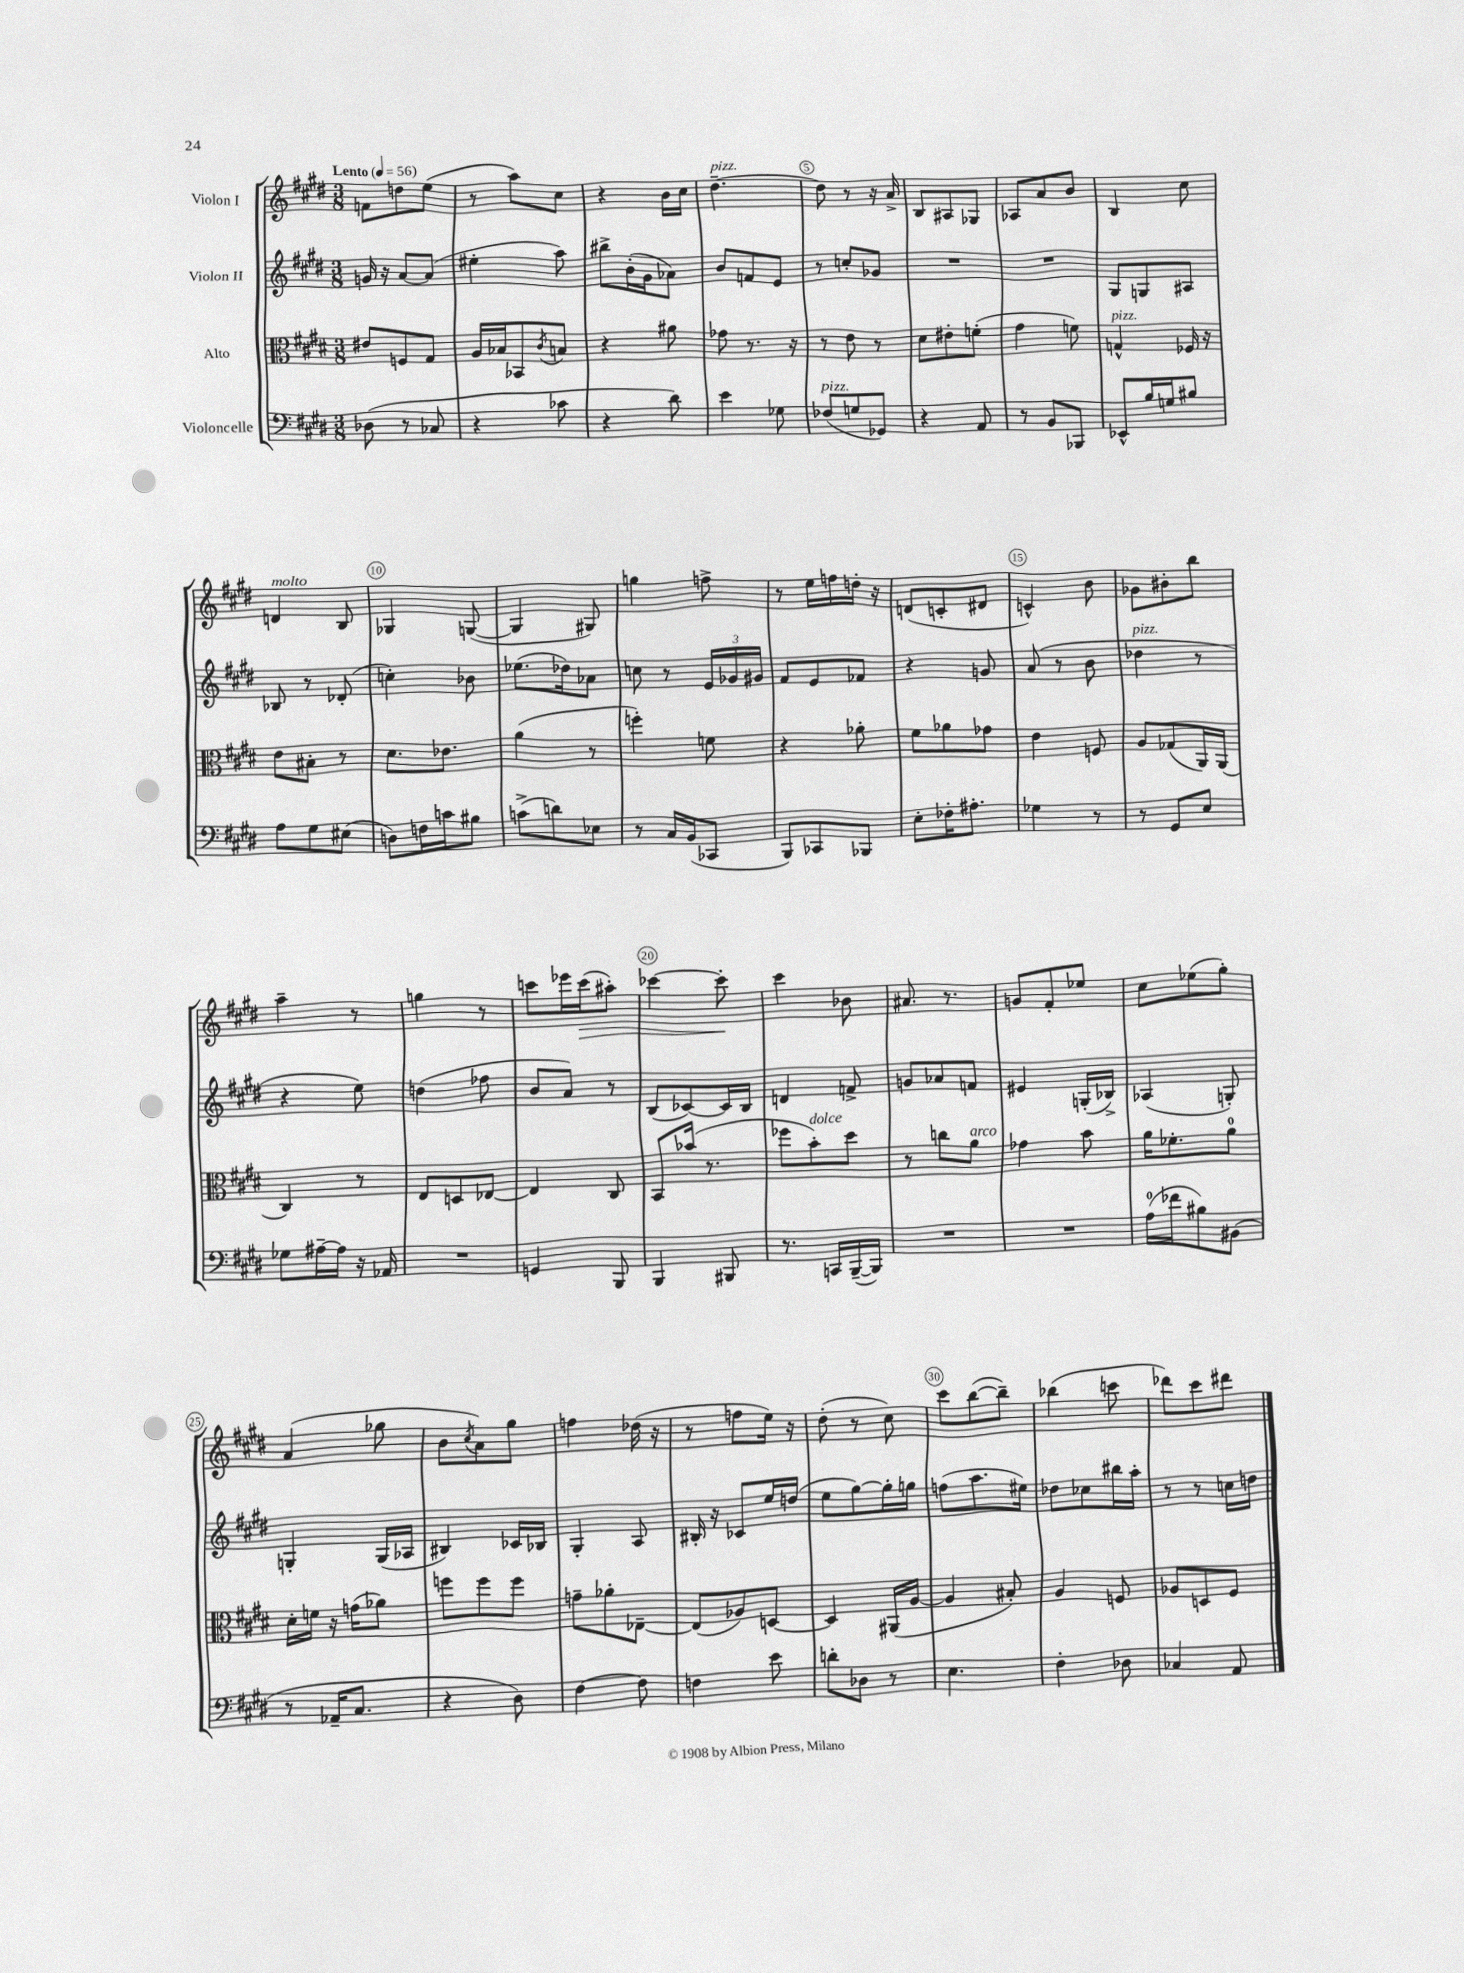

**kern	**kern	**kern	**kern	**dynam
*part4	*part3	*part2	*part1	*part1
*staff4	*staff3	*staff2	*staff1	*staff1
*I"Violoncelle	*I"Alto	*I"Violon II	*I"Violon I	*
*clefF4	*clefC3	*clefG2	*clefG2	*
*k[f#c#g#d#]	*k[f#c#g#d#]	*k[f#c#g#d#]	*k[f#c#g#d#]	*
*M3/8	*M3/8	*M3/8	*M3/8	*
*MM56	*MM56	*MM56	*MM56	*
=1	=1	=1	=1	=1
!	!	!	!LO:TX:a:B:t=Lento	!
(8D-X\	8e#X/L	16gn/	8fn\L	.
.	.	16r	.	.
8r	8Fn/	[8a/L	8ddn\	.
8C-X/	8G#/J	(8a/J]	(8ee\J	.
=2	=2	=2	=2	=2
4r	16A/LL	4ee#X'\	8r	.
.	16B-X/J	.	.	.
.	8BB-X/	.	8aa\L)	.
.	8qc#/	.	.	.
8c-X\	8Bn/J	8aa\)	8cc#\J	.
=3	=3	=3	=3	=3
4r	4r	8bb#X^\L	4r	.
.	.	(16b'\L	.	.
.	.	16g#\J	.	.
8d#\)	8a#X\	8a-X\J)	16b\LL	.
.	.	.	16cc#\JJ	.
=4	=4	=4	=4	=4
!	!	!	!LO:TX:a:i:t=pizz.	!
4e\	8g-X\	8b/L	[4.dd#~\	.
.	8.r	8fn/	.	.
8G-X\	.	8e/J	.	.
.	16r	.	.	.
=5	=5	=5	=5	=5
!LO:TX:a:i:t=pizz.	!	!	!	!
(8F-X/L	8r	8r	8dd#\]	.
8Gn/	8e\	8ccn'/L	8r	.
8GG-X/J)	8r	8g-X/J	16r	.
.	.	.	16a^/	.
=6	=6	=6	=6	=6
4r	8d#\L	4.r	8B/L	.
.	8e#X'\	.	8A#X/	.
8AA/	(8fn'\J	.	8G-X/J	.
=7	=7	=7	=7	=7
8r	4g#\	4.r	8A-X/L	.
8BB/L	.	.	8a/	.
8BBB-X/J	8fn\)	.	8b/J	.
=8	=8	=8	=8	=8
!	!LO:TX:a:i:t=pizz.	!	!	!
8EE-X^^/L	4Gn^^/	8G#/L	4B/	.
16B/L	.	8Gn/	.	.
16Gn/J	.	.	.	.
8B#X/J	16F-X/	8A#X/J	8cc#\	.
.	16r	.	.	.
!!LO:LB:g=z
=9	=9	=9	=9	=9
!	!	!	!LO:TX:a:i:t=molto	!
8A\L	8e\L	8B-X/	4dn/	.
8G#\	8B#X'\J	8r	.	.
(8E#X\J	8r	(8d-X'/	8B/	.
=10	=10	=10	=10	=10
8Dn\L)	8.d#\L	4ccn'\)	4G-X/	.
16Fn\L	.	.	.	.
16cn\J	8.e-X\J	.	.	.
8B#X\J	.	8b-X\	([8Gn/	.
=11	=11	=11	=11	=11
(8cn^\L	(4a\	(8.ee-X\L	4G/]	.
8dn\)	.	.	.	.
.	.	16dd-X\k)	.	.
8E-X\J	8r	8a-X\J	8G#X/)	.
=12	=12	=12	=12	=12
8r	4ffn'\)	8ccn\	4ggn\	.
16C#/LL	.	8r	.	.
(16BB/J	.	.	.	.
8CC-X/J	8fn\	24e/LL	8ffn^\	.
.	.	24g-X/	.	.
.	.	24g#X/JJ	.	.
=13	=13	=13	=13	=13
8BBB/L)	4r	8f#/L	8r	.
8CC-X/	.	8e/	16ee\LL	.
.	.	.	16ffn\	.
8BBB-X/J	8a-X'\	8f-X/J	16ddn'\JJ	.
.	.	.	16r	.
=14	=14	=14	=14	=14
8E'\L	8f#\L	4r	(8dn/L	.
16F-X'\K	8a-X\	.	8cn'/	.
8.A#X'\J	.	.	.	.
.	8g-X\J	8gn/	8d#X/J	.
=15	=15	=15	=15	=15
4G-X\	4e\	(8a/	4cn^^/)	.
.	.	8r	.	.
8r	8Fn/	8b\	8b\	.
=16	=16	=16	=16	=16
!	!	!LO:TX:a:i:t=pizz.	!	!
8r	8A/L	4dd-X\	8g-X\L	.
8GG#/L	(8G-X/	.	8b#X'\	.
8E/J	16AA/L)	8r	8bb\J	.
.	(16AA/JJ	.	.	.
!!LO:LB:g=z
=17	=17	=17	=17	=17
8G-X\L	4C#/)	4r	4aa~\	.
[16A#X~\L	.	.	.	.
16A#\JJ]	.	.	.	.
16r	8r	8ee\)	8r	.
16AA-X/	.	.	.	.
=18	=18	=18	=18	=18
4.r	8E/L	(4ddn\	4ggn\	.
.	8Dn/	.	.	.
.	[8E-X/J	8ff-X\	8r	.
=19	=19	=19	=19	=19
4GGn/	4E-/]	8b/L	8cccn\L	.
.	.	8a/J)	16eee-X\L	.
!	!	!	!	!LO:HP:b
.	.	.	(16ccc\J	>
8BBB/	8C#/	8r	8aa#X'\J)	.
=20	=20	=20	=20	=20
4BBB/	8BB/L	(8B/L	[4ccc-X\	.
.	(16b-X/Jk	[8c-X/)	.	.
.	8.r	.	.	.
8BBB#X/	.	16c-/L]	8ccc-'\]	.
.	.	16B/JJ	.	.
.	.	.	.	]
=21	=21	=21	=21	=21
8.r	8ff-X\L	4dn/	4ccc#\	.
!	!LO:TX:a:i:t=dolce	!	!	!
.	8b'\)	.	.	.
16CCn/LL	.	.	.	.
([16BBB~/	8dd#\J	8fn^/	8b-X\	.
16BBB/JJ])	.	.	.	.
=22	=22	=22	=22	=22
4.r	8r	8gn/L	8.a#X/	.
.	8ccn\L	8a-X/	.	.
.	.	.	8.r	.
!	!LO:TX:a:i:t=arco	!	!	!
.	8a\J	8fn/J	.	.
=23	=23	=23	=23	=23
4.r	4g-X\	4e#X/	8gn/L	.
.	.	.	8f#'/	.
.	8b\	(16Gn'/LL	8ee-X/J	.
.	.	16B-X^/JJ)	.	.
=24	=24	=24	=24	=24
(16A\LL	16a\KL	(4A-X/	8cc#\L	.
16f-X\J	8.f-X'\	.	.	.
8B#X\)	.	.	(8ee-X\	.
(8BB#X\J	8a\J	8Gn'/)	8gg#'\J)	.
!!LO:LB:g=z
=25	=25	=25	=25	=25
8r	16d#'\LL	4Gn'/	(4a/	.
.	16fn\JJ	.	.	.
16AA-X~/KL	16r	.	.	.
8.C#/J	(16gn\KL	.	.	.
.	8a-X\J)	(16G/LL	8gg-X\	.
.	.	16A-X/JJ	.	.
=26	=26	=26	=26	=26
4r	8ffn\L	4B#X/)	8b\L	.
.	.	.	8qcc#/	.
.	8ff\	.	8a\)	.
8D#\)	8ff\J	16c-X/LL	8gg#\J	.
.	.	16B-X/JJ	.	.
=27	=27	=27	=27	=27
[4F#\	8gn~\L	4G#'/	4ffn\	.
.	8a-X'\	.	.	.
8F#\]	[8E-X~\J	8A/	(16dd-X\	.
.	.	.	16r	.
=28	=28	=28	=28	=28
4Fn\	(8E-/L]	16B#X'/	8r	.
.	.	16r	.	.
.	8A-X/)	8c-X/L	8ffn\L	.
8e\	[8Dn/J	16ee/L	16ee\Jk)	.
.	.	(16ddn/JJ	16r	.
=29	=29	=29	=29	=29
8dn'\L	4D/]	8ee\L	(8dd#'\	.
8D-X\J	.	[8gg#\)	8r	.
8r	(16AA#X/LL	16gg#'\L]	8cc#\)	.
.	[16A/JJ	16ggn\JJ	.	.
=30	=30	=30	=30	=30
4.E\	4A/]	(8ffn\L	8ccc#\L	.
.	.	8.aa\	([8bb\	.
.	8B#X'/)	.	8bb~\J])	.
.	.	16ee#X\Jk)	.	.
=31	=31	=31	=31	=31
4F#'\	4A/	8dd-X\L	(4bb-X\	.
.	.	8cc-X\	.	.
8D-X\	8Fn/	16bb#X\L	8cccn\	.
.	.	16aa'\JJ	.	.
=32	=32	=32	=32	=32
4C-X/	8A-X/L	8r	8ddd-X\L)	.
.	8Dn/	8r	8ccc#\	.
8AA/	8F#/J	16ccn\LL	8ddd#X\J	.
.	.	16ddn\JJ	.	.
==	==	==	==	==
*-	*-	*-	*-	*-
